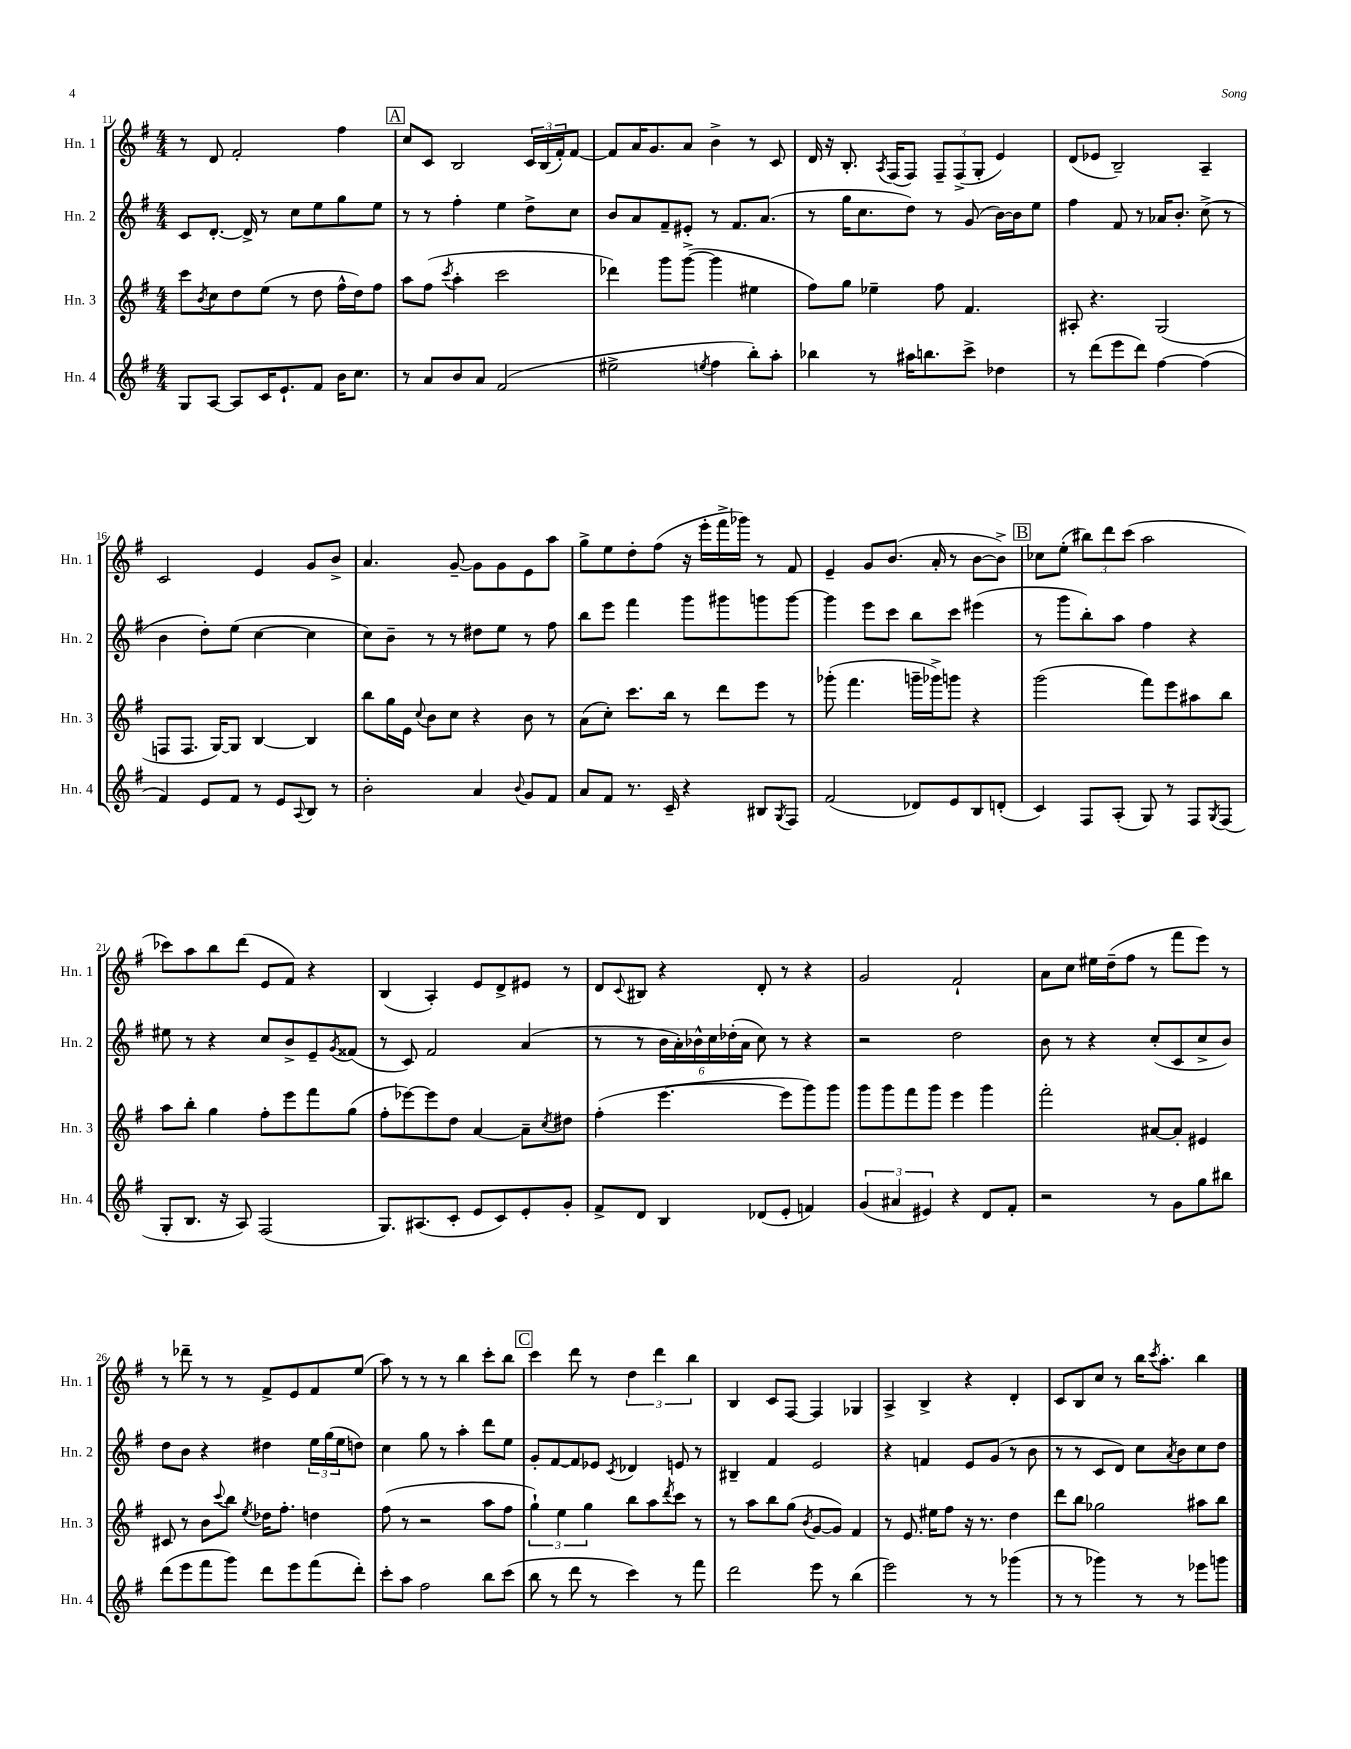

**kern	**kern	**kern	**kern
*staff4	*staff3	*staff2	*staff1
*clefG2	*clefG2	*clefG2	*clefG2
*k[f#]	*k[f#]	*k[f#]	*k[f#]
*M4/4	*M4/4	*M4/4	*M4/4
8G	8ccc	8c	8r
.	8qb	.	.
[8A	8cc	[8.d'	8d
8A]	8dd	.	2f#'
.	.	16d^]	.
16c	(8ee	8r	.
8.e`	.	.	.
.	8r	8cc	.
8f#	8dd	8ee	.
16b	16ff#^^	8gg	4ff#
8.cc	16dd)	.	.
.	8ff#	8ee	.
=	=	=	=
8r	8aa	8r	8cc
8a	(8ff#	8r	8c
.	8qccc	.	.
8b	4aa'	4ff#'	2B
8a	.	.	.
(2f#	2ccc	4ee	.
.	.	8dd^	24c
.	.	.	(24B
.	.	.	24f#')
.	.	8cc	[8f#
=	=	=	=
2ee#^	4ddd-)	8b	8f#]
.	.	8a	16a
.	.	.	8.g
.	8ggg	8f#~	.
.	([8ggg^	8e#'	8a
8qee	.	.	.
4ff#	4ggg]	8r	4b^
.	.	8.f#	.
8bb')	4ee#	.	8r
.	.	(8.a	.
8aa'	.	.	8c
=	=	=	=
4bb-	8ff#)	8r	16d
.	.	.	16r
.	8gg	16gg	8.B'
.	.	8.cc	.
8r	4ee-~	.	.
.	.	.	8qA
.	.	.	(16F#
16aa#	.	8dd)	8F#)
8.bb	.	.	.
.	8ff#	8r	12F#~
.	.	.	(12F#^
8ccc^	4.f#	(8g	.
.	.	.	12G'
4dd-	.	[16b)	4e)
.	.	16b]	.
.	.	8ee	.
=	=	=	=
8r	8A#'	4ff#	(8d
(8ddd	4.r	.	8e-
8eee	.	8f#	2B~)
8ddd)	.	8r	.
[4ff#	(2G	16a-	.
.	.	8.b'	.
(4ff#]	.	(8cc^	4A~
.	.	8r	.
=	=	=	=
4f#)	8F	4b	2c
.	8.F	.	.
8e	.	8dd')	.
.	[16G)	.	.
8f#	8G]	(8ee	.
8r	[4B	[4cc	4e
8e	.	.	.
8qqA	.	.	.
8B	4B]	4cc]	8g
8r	.	.	8b^
=	=	=	=
2b'	8bb	8cc)	4.a
.	16gg	8b~	.
.	16e	.	.
.	8qqcc	.	.
.	8b	8r	.
.	8cc	8r	[8g~
4a	4r	8dd#	8g]
.	.	8ee	8g
8qqb	.	.	.
8g	8b	8r	8e
8f#	8r	8ff#	8aa
=	=	=	=
8a	(8a	8bb	8gg^
8f#	8cc')	8eee	8ee
8.r	8.ccc	4fff#	8dd'
.	.	.	(8ff#
16c~	16bb	.	.
4r	8r	8ggg	16r
.	.	.	16eee'
.	8ddd	8ggg#	16fff#^
.	.	.	16ggg-)
8B#	8eee	8ggg	8r
8qG	.	.	.
8F#	8r	[8ggg	8f#
=	=	=	=
(2f#	(8ggg-'	4ggg]	4e~
.	4.fff#	.	.
.	.	8eee	8g
.	.	8ccc	(8.b
8d-)	16ggg~	8bb	.
.	16ggg-^)	.	16a'
8e	8ggg	8ccc	8r
8B	4r	(4eee#	[8b
(8d'	.	.	8b^])
=	=	=	=
4c)	(2ggg	8r	8cc-
.	.	8ggg	(8ee'
8F#	.	8bb')	12bb#)
.	.	.	12ddd
(8A'	.	8aa	.
.	.	.	(12ccc
8G)	8fff#)	4ff#	2aa
8r	8eee	.	.
8F#	8aa#	4r	.
8qG	.	.	.
(8F#	8bb	.	.
=	=	=	=
8G'	8aa	8ee#	8ccc-)
8.B	8bb'	8r	8aa
.	4gg	4r	8bb
16r	.	.	.
8A)	.	.	(8ddd
(2F#	8ff#'	8cc	8e
.	8eee	8b^	8f#)
.	8fff#	8e~	4r
.	.	8qg	.
.	(8gg	(8f##	.
=	=	=	=
8.G)	8ff#'	8r	(4B
.	[8eee-)	8c)	.
(8.A#	.	.	.
.	8eee-]	2f#	4A')
8c'	8dd	.	.
8e	[4a	.	8e
8c)	.	.	8d^
8e'	8a~]	(4a	8e#
.	8qcc	.	.
8g'	8dd#	.	8r
=	=	=	=
8f#^	(4ff#'	8r	8d
.	.	.	8qqc
8d	.	8r	8B#
4B	[4.eee	24b	4r
.	.	24a')	.
.	.	24b-^^	.
.	.	24cc	.
.	.	(24dd-'	.
.	.	24a	.
(8d-	.	8cc)	8d'
8e'	8eee]	8r	8r
4f)	8ggg)	4r	4r
.	8ggg	.	.
=	=	=	=
(6g	8ggg	2r	2g
.	8ggg	.	.
6a#	.	.	.
.	8fff#	.	.
6e#)	.	.	.
.	8ggg	.	.
4r	4eee	2dd	2f#`
8d	4ggg	.	.
8f#'	.	.	.
=	=	=	=
2r	2fff#'	8b	8a
.	.	8r	8cc
.	.	4r	16ee#
.	.	.	(16dd~
.	.	.	8ff#
8r	[8a#	(8cc'	8r
8g	8a#']	8c	8fff#
8gg	4e#	8cc^	8eee)
8bb#	.	8b)	8r
=	=	=	=
(8ddd	8c#	8dd	8r
8eee	8r	8b	8ddd-~
8fff#	8b	4r	8r
.	8qqccc	.	.
8ggg)	8bb	.	8r
.	8qee	.	.
8ddd	16dd-	4dd#	8f#^
.	8.ff#'	.	.
8eee	.	.	8e
(8fff#	4dd	24ee	8f#
.	.	(24gg	.
.	.	24ee	.
8ddd')	.	8dd)	(8ee
=	=	=	=
8ccc'	(8ff#	4cc	8aa)
8aa	8r	.	8r
2ff#	2r	8gg	8r
.	.	8r	8r
.	.	4aa'	4bb
8bb	8aa	8ddd	8ccc'
(8ccc	8ff#	8ee	8bb
=	=	=	=
8bb	6gg`)	8g'	4ccc
8r	.	[8f#	.
.	6ee	.	.
8ddd	.	8f#]	8ddd
.	6gg	.	.
8r	.	8e-	8r
.	.	8qc	.
4ccc)	8bb	4d-	6dd
.	8aa	.	.
.	.	.	6ddd
.	8qddd	.	.
8r	8ccc	8e	.
.	.	.	6bb
8fff#	8r	8r	.
=	=	=	=
2ddd	8r	4B#~	4B
.	8aa	.	.
.	8bb	4f#	8c
.	(8gg	.	[8F#
.	8qb	.	.
8eee	[8g	2e	4F#]
8r	8g])	.	.
(4bb	4f#	.	4G-
=	=	=	=
2eee)	8r	4r	4A^
.	8.e	.	.
.	.	4f	4B^
.	16ee#	.	.
.	8ff#	.	.
8r	16r	8e	4r
.	8.r	.	.
8r	.	(8g	.
(4ggg-	4dd	8r	4d'
.	.	8b	.
=	=	=	=
8r	8ddd	8r	8c
8r	8bb	8r	8B
4ggg-)	2gg-	8c	8cc
.	.	8d)	8r
8r	.	8cc	16bb
.	.	.	8qccc
.	.	.	8.aa'
.	.	8qa	.
8r	.	8b	.
8eee-	8aa#	8cc	4bb
8ggg	8bb	8dd	.
==	==	==	==
*-	*-	*-	*-
